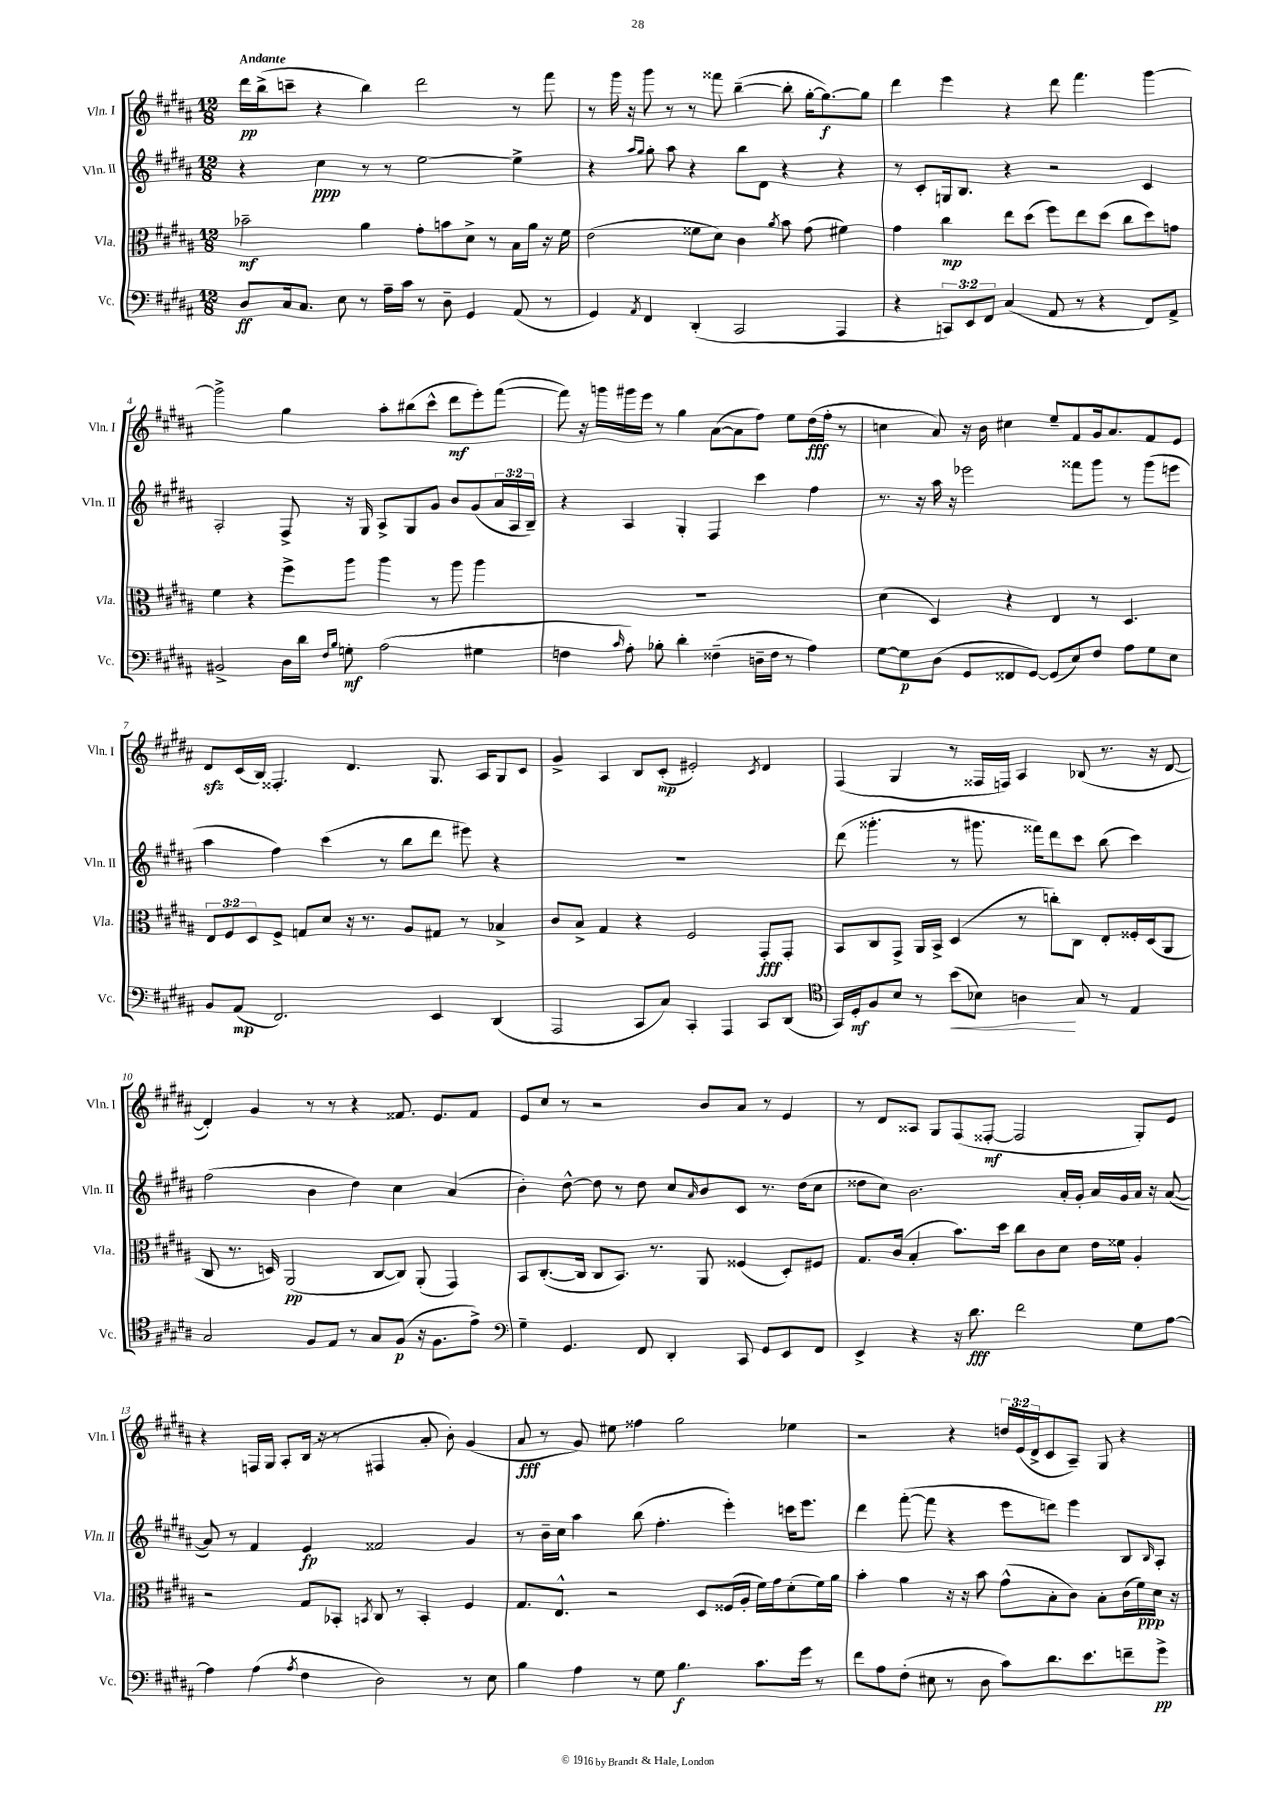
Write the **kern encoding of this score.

**kern	**kern	**kern	**kern
*staff4	*staff3	*staff2	*staff1
*clefF4	*clefC3	*clefG2	*clefG2
*k[f#c#g#d#a#]	*k[f#c#g#d#a#]	*k[f#c#g#d#a#]	*k[f#c#g#d#a#]
*M12/8	*M12/8	*M12/8	*M12/8
8D#	2b-~	4r	16ddd#
.	.	.	(16bb^
16C#	.	.	8ccc~
8.C#	.	.	.
.	.	4cc#	4r
8E	.	.	.
8r	4a#	8r	4bb)
16A#~	.	8r	.
16c#	.	.	.
8r	8g#'	[2ee	2ddd#
8D#~	8b	.	.
4GG#	8d#^	.	.
.	8r	.	.
(8AA#	16B	4ee^]	8r
.	16a#	.	.
8r	16r	.	8fff#
.	16f#	.	.
=	=	=	=
4GG#)	(2e	4r	8r
.	.	.	16ggg#
.	.	.	16r
.	.	16qqaa#	.
8qAA#	.	16qqgg#	.
4FF#	.	8gg#'	8ggg#
.	.	8aa#	8r
(4DD#'	8f##	4r	8r
.	8d#)	.	8fff##
2CC#	4c#	8bb	([4bb~
.	.	8d#	.
.	8qa#	.	.
.	8b	4r	8bb']
.	(8g#	.	[16gg#'
.	.	.	8.gg#_)
4AAA#	4f#)	4r	.
.	.	.	8gg#]
=	=	=	=
4r	4g#	8r	4ddd#
.	.	8c#'	.
12CC)	4cc#	16G	4eee
.	.	8.B	.
12EE	.	.	.
12FF#	.	.	.
(4C#	8ee	4r	4r
.	(8dd#	.	.
8AA#	8ff#)	2r	8ddd#
8r	8ee	.	4.fff#
4r	(8dd#	.	.
.	8cc#	.	.
8FF#)	8dd#)	4c#	[4ggg#
8AA#^	8g	.	.
=	=	=	=
2BB#^	4f#	2A#'	2ggg#^]
.	4r	.	.
16D#	8ff#^	8F#^	4gg#
16d#	.	.	.
16qqF#	.	.	.
16qqB	.	.	.
8G'	8aa#	16r	.
.	.	16G#	.
(2A#	4aa#	8A#^	8aa#'
.	.	8G#	(8bb#
.	8r	8g#	8ccc#^^
.	8aa#	8b	8ddd#
4G#	4aa#	(8g#	8eee')
.	.	24a#	([8fff#
.	.	24A#	.
.	.	24B~)	.
=	=	=	=
4F	1.r	4r	8fff#])
.	.	.	16r
.	.	.	16ggg
16qqc#	.	.	.
8A#')	.	4A#	16ggg#
.	.	.	16eee
8B-'	.	.	8r
4d#'	.	4G#'	4gg#
(4F##~	.	4F#	([8a#
.	.	.	8a#]
16D~	.	4ccc#	8ff#)
16F##	.	.	.
8r	.	.	8ee
4A#)	.	4ff#	(16dd#
.	.	.	16ff#'
.	.	.	8r
=	=	=	=
[8G#	(4d#	8.r	4cc
8G#]	.	.	.
.	.	16r	.
(8D#	4D#)	16aa#	8a#)
.	.	16r	.
8GG#	.	2eee-	16r
.	.	.	16b
8FF##	4r	.	4cc#
[8GG#)	.	.	.
(8GG#]	4E	.	8ee~
8E)	.	8fff##	8f#
8F#	8r	8ggg#	16g#
.	.	.	8.a#
8A#	4.D#	8r	.
8G#	.	(8ggg#	8f#
8E	.	8eee	8e
=	=	=	=
8BB	12E	4aa#	8d#
.	12F#	.	.
(8AA#	.	.	(16c#
.	12D#	.	.
.	.	.	16B)
2.FF#)	8F#^	4ff#)	4.F##'
.	8G	.	.
.	8d#	(4ccc#	.
.	16r	.	4.d#
.	8.r	.	.
.	.	8r	.
.	8A#	8bb	.
4EE	8G#	8ddd#	8.G#
.	8r	8eee#)	.
.	.	.	16A#
(4DD#	4B-^	4r	8G#
.	.	.	8c#
=	=	=	=
2AAA#	8c#	1.r	4g#^
.	8B^	.	.
.	4G#	.	4A#
8CC#	4r	.	8B
8C#)	.	.	(8c#'
4CC#'	2F#	.	2e#')
4AAA#	.	.	.
.	.	.	8qc#
8CC#	8GG#'	.	4d#
(8DD#	8GG#'	.	.
=	=	=	=
*clefC4	*	*	*
16GG#)	8BB	(8ddd#	(4F#
16D#'	.	.	.
8F#	8C#	4.ggg##'	.
8B	8GG#^	.	4G#
8r	16AA#	.	.
.	16BB^	.	.
(8b	(4D#	8r	8r
8B-)	.	8.ggg#	16F##
.	.	.	16F)
4A	8r	.	4A#
.	.	16fff##)	.
.	8cc')	8ddd#	.
8G#	8C#	8ccc#	(8B-
8r	8E'	(8bb	8.r
4E	16F##'	4ccc#)	.
.	(16D#	.	16r
.	8AA#	.	[8d#
=	=	=	=
2G#	8C#	(2ff#	4d#'])
.	8.r	.	.
.	.	.	4g#
.	16D)	.	.
.	(2AA#	.	.
8F#	.	4b	8r
8E	.	.	8r
8r	.	4dd#)	4r
8G#	[8C#	.	.
(8F#	8C#])	4cc#	8.f##
16r	(8AA#'	.	.
8.F#	.	.	8.e
.	4GG#)	(4a#	.
8e^)	.	.	8f##
=	=	=	=
*clefF4	*	*	*
4G#~	8BB	4b')	8e
.	([8.C#'	.	8cc#
4.GG#	.	[8dd#^^	8r
.	16C#]	.	.
.	8C#	8dd#]	2r
.	8.BB)	8r	.
8FF#	.	8dd#	.
.	8.r	.	.
4DD#'	.	8cc#	.
.	.	16qqa#	.
.	8AA#	8b	8b
8CC#	(4F##	8c#	8a#
8GG#	.	8.r	8r
8EE	8D#')	.	4e
.	.	(16dd#	.
8FF#	8F#	8cc#	.
=	=	=	=
4EE^	8.G#	8dd##	8r
.	.	8cc#)	8d#
.	(16c#	.	.
4r	4B'	2.b	8A##
.	.	.	8G#
16r	8.b)	.	(8F#
8.d#	.	.	.
.	.	.	[8F##'
.	16dd#	.	.
2f#	8cc#	.	2F##]
.	8c#	.	.
.	8d#	16a#'	.
.	.	16g#'	.
.	16e	16a#	.
.	16f##	16g#	.
8G#	4A#'	16a#	8G#')
.	.	16r	.
[8A#	.	([8a#	8e
=	=	=	=
4A#]	2r	8a#])	4r
.	.	8r	.
(4A#	.	4f#	16F
.	.	.	16G#
.	.	.	8A#'
8qA#	.	.	.
4F#	8G#	4e	(16B
.	.	.	16r
.	8BB-'	.	8r
.	8qBB	.	.
2D#)	8C#	2f##	4F#
.	8r	.	.
.	4BB'	.	8a#'
.	.	.	8b')
8r	4F#	4g#	(4g#
8E	.	.	.
=	=	=	=
4B	8.G#	8r	8a#
.	.	16b~	8r
.	8.E^^	16cc#	.
4A#	.	4aa#	8g#)
.	2r	.	8ee#
8r	.	(8bb	4ff##
8G#	.	4.ff#'	.
4.B	.	.	2gg#
.	8D#	.	.
.	(16F##	4eee')	.
.	16A#'	.	.
8.c#	16f#)	.	.
.	16g#	.	.
.	(8d#'	16ccc	4ee-
16g#	.	8.eee	.
8r	16f#)	.	.
.	16a#	.	.
=	=	=	=
8f#	4b'	4ddd#	2r
8A#	.	.	.
(8F#'	4a#	([8fff#'	.
8E#	.	8fff#]	.
8r	16r	4r	4r
.	16r	.	.
8D#	8b	.	.
8c#)	(8g#^^	8eee	24dd
.	.	.	(24e
.	.	.	24d#^
8.d#	8B'	8ddd)	8c#
.	8c#)	4eee	8A#~)
8.e	.	.	.
.	8B'	.	8G#
8f~	(16c#	8B	4r
.	16f#)	.	.
.	.	16qqB	.
8g#^	16d#	8A#'	.
.	16r	.	.
==	==	==	==
*-	*-	*-	*-
